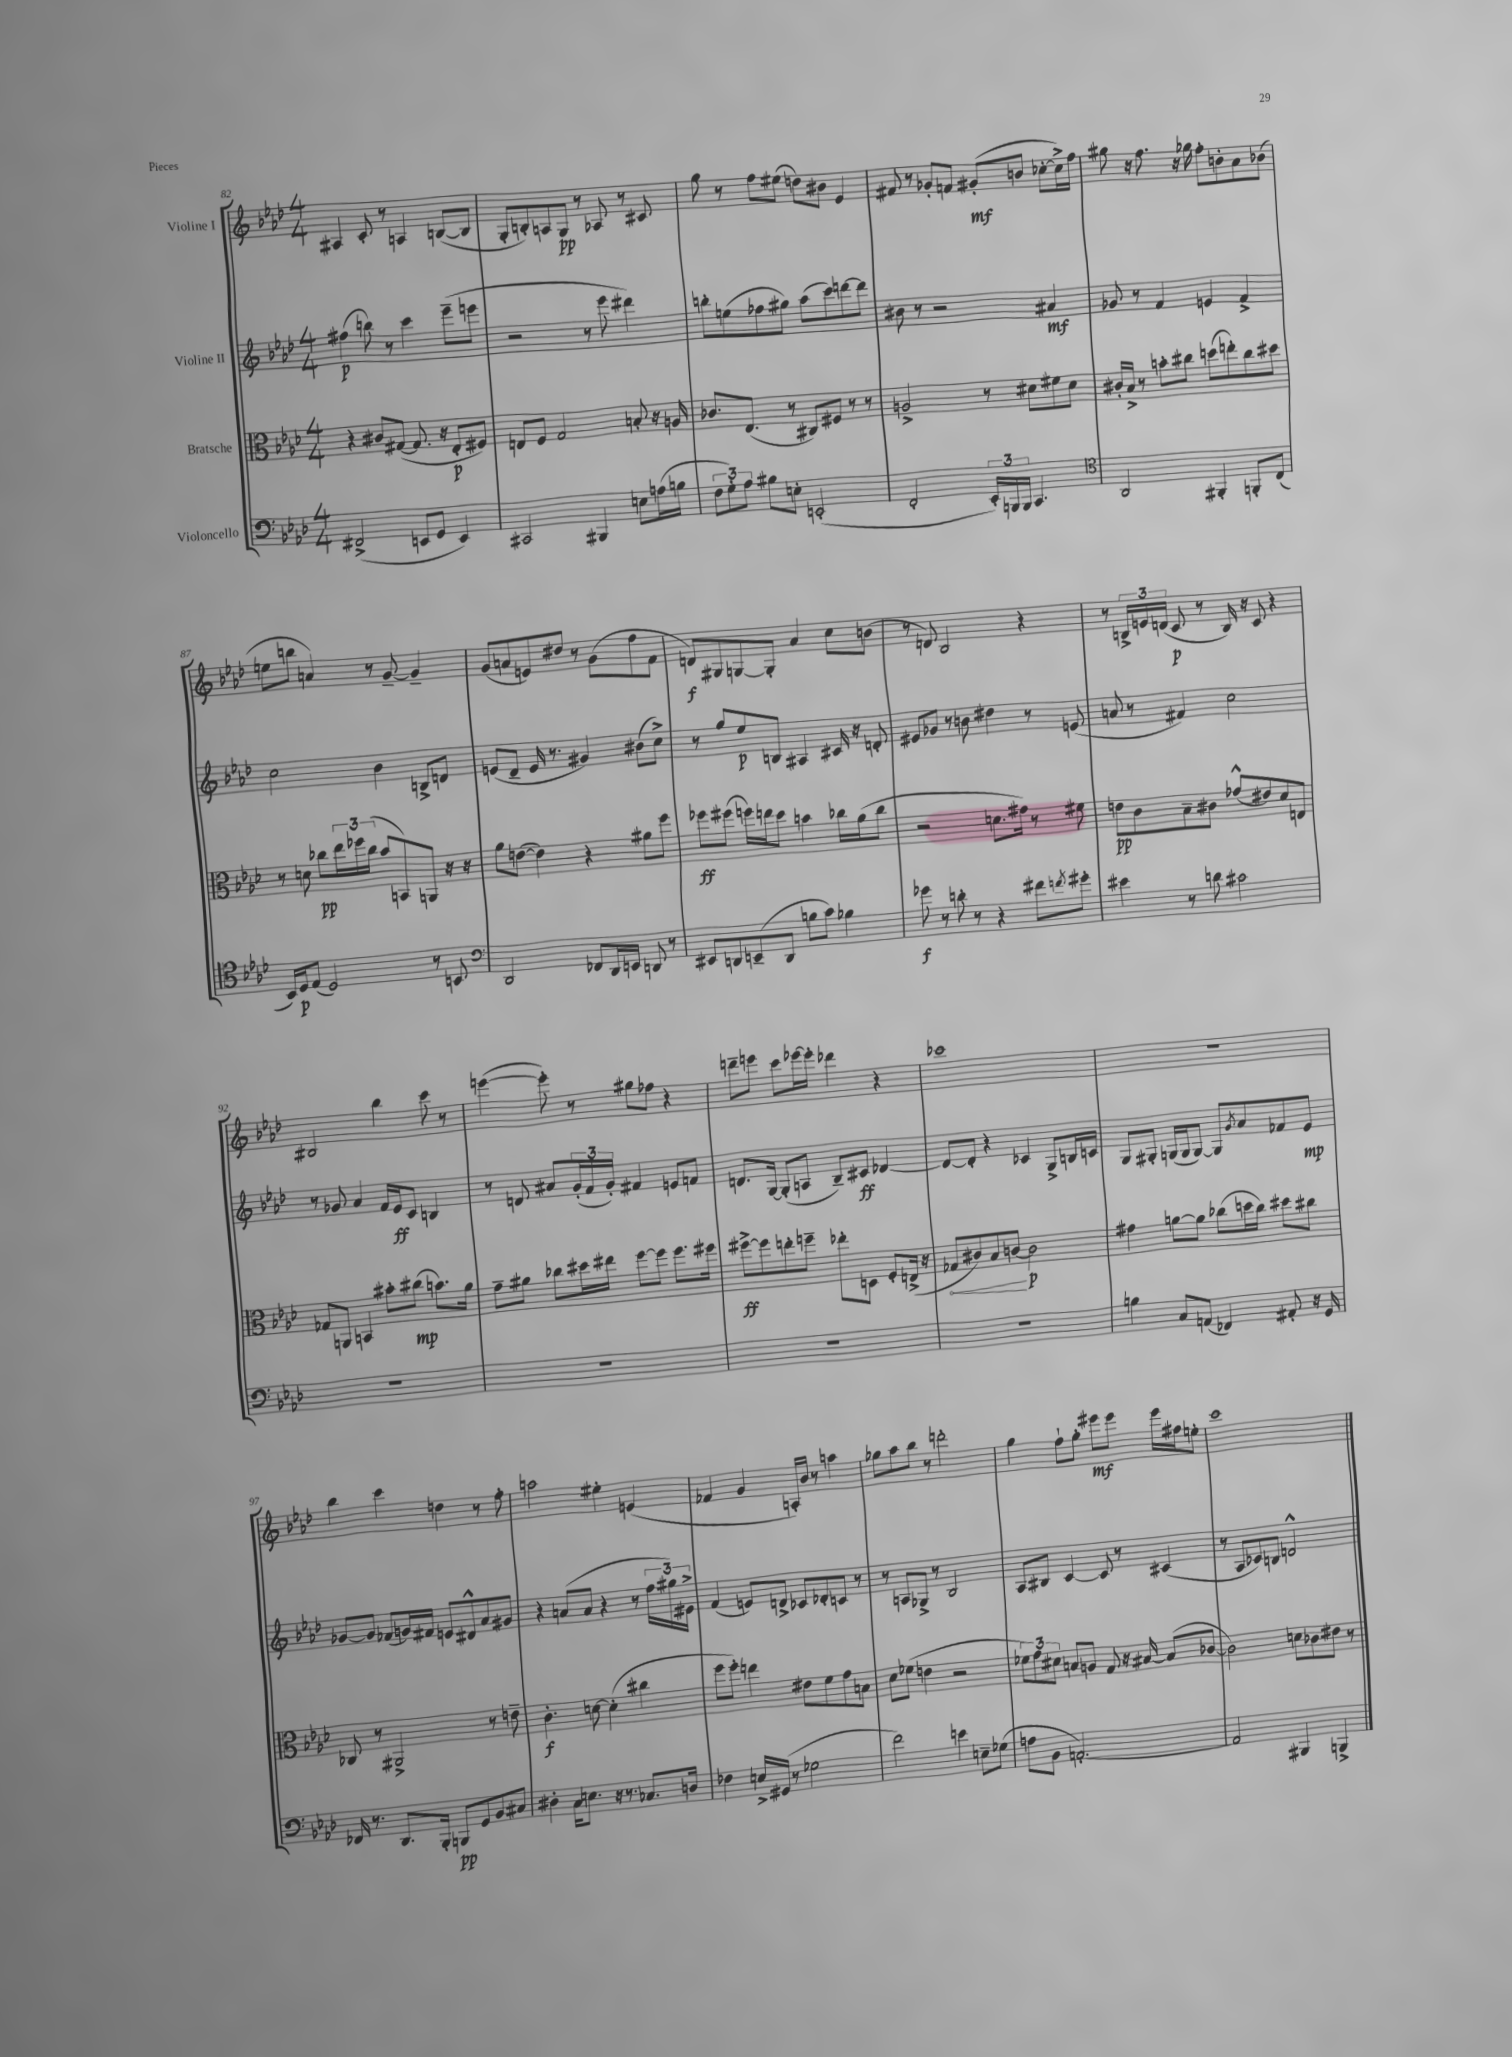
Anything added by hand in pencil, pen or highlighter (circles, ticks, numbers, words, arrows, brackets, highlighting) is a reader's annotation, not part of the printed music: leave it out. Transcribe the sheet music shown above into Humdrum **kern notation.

**kern	**dynam	**kern	**dynam	**kern	**dynam	**kern	**dynam
*part4	*part4	*part3	*part3	*part2	*part2	*part1	*part1
*staff4	*staff4	*staff3	*staff3	*staff2	*staff2	*staff1	*staff1
*I"Violoncello	*	*I"Bratsche	*	*I"Violine II	*	*I"Violine I	*
*clefF4	*	*clefC3	*	*clefG2	*	*clefG2	*
*k[b-e-a-d-]	*	*k[b-e-a-d-]	*	*k[b-e-a-d-]	*	*k[b-e-a-d-]	*
*M4/4	*	*M4/4	*	*M4/4	*	*M4/4	*
=82	=82	=82	=82	=82	=82	=82	=82
(2FF#X^/	.	4r	.	(4ff#X\	p	4A#X/	.
.	.	8c#X/L	.	8bbn\)	.	8c'/	.
.	.	([8G#X/J	.	8r	.	8r	.
8EEn/L	.	8.G#/]	.	4ccc\	.	4An/	.
8GG/J	.	.	.	.	.	.	.
.	.	16r	.	.	.	.	.
4EE/)	.	8E-'/L	p	(8eee-~\L	.	([8Bn/L	.
.	.	8F#X/J)	.	8eeen\J	.	8B/J]	.
=83	=83	=83	=83	=83	=83	=83	=83
2CC#X/	.	8En/L	.	2r	.	8G'/L	.
.	.	8F/J	.	.	.	8Bn'/)	.
.	.	2G/	.	.	.	8An/	.
.	.	.	.	.	.	8G/J	pp
4BBB#X/	.	.	.	8r	.	8r	.
.	.	.	.	8eee-\	.	8A-X/	.
8En\L	.	8Bn'/	.	4ddd#X\)	.	8r	.
(16An\L	.	16r	.	.	.	8c#X/	.
16Bn\JJ	.	16An/	.	.	.	.	.
=84	=84	=84	=84	=84	=84	=84	=84
12F\L	.	8.c-X/L	.	8bbn'\L	.	8gg\	.
12G'\)	.	.	.	.	.	.	.
.	.	.	.	(8een\	.	8r	.
12A-\J	.	.	.	.	.	.	.
.	.	(8.E-/J	.	.	.	.	.
8B#X\L	.	.	.	8ff-X\	.	8ff\L	.
8En'\J	.	8r	.	8gg#X\J)	.	(8ee#X\J	.
(2EEn'/	.	8C#X/L)	.	(8aa-\L	.	8ddn\L)	.
.	.	8F#X/J	.	8ccc\)	.	8b#X\J	.
.	.	8r	.	[8dddn\	.	4e-/	.
.	.	8r	.	8ddd\J]	.	.	.
=85	=85	=85	=85	=85	=85	=85	=85
2FF'/	.	2An^/	.	8b#X\	.	8f#X/	.
.	.	.	.	8r	.	8r	.
.	.	.	.	2r	.	8g-X'/L	.
.	.	.	.	.	.	8fn/J	.
24EE-'/LL)	.	8r	.	.	.	(8g#X'/L	mf
24BBBn/	.	.	.	.	.	.	.
24BBB/JJ	.	.	.	.	.	.	.
4.CC/	.	8d#X\L	.	.	.	8bn/J	.
.	.	8f#X\	.	4a#X/	mf	[8cc-X'\L	.
.	.	8d#\J	.	.	.	16cc-^\L])	.
.	.	.	.	.	.	16ff\JJ	.
=86	=86	=86	=86	=86	=86	=86	=86
*clefC4	*	*	*	*	*	*	*
2AA-/	.	16c#X'/LL	.	8g-X/	.	8gg#X\	.
.	.	16B-^/JJ	.	.	.	.	.
.	.	8r	.	8r	.	16r	.
.	.	.	.	.	.	8.ff\	.
.	.	8bn'\L	.	4f/	.	.	.
.	.	8cc#X\J	.	.	.	16r	.
.	.	.	.	.	.	16gg-X\	.
4FF#X'/	.	(8ddn\L	.	4en/	.	8ff'\L	.
.	.	8een'\)	.	.	.	8bn'\	.
8FFn'/L	.	8cc#\	.	4f^/	.	8a-\	.
(8C/J	.	8dd#X\J	.	.	.	(8b-X\J	.
!!LO:LB:g=z
=87	=87	=87	=87	=87	=87	=87	=87
16BB-/LL)	.	8r	.	2cc\	.	8een\L	.
16D-/J	p	.	.	.	.	.	.
(8E-/J	.	8dn\	.	.	.	8bbn\J	.
2D-/)	.	8cc-X\L	pp	.	.	4an/)	.
.	.	24ee-\L	.	.	.	.	.
.	.	24ff-X\	.	.	.	.	.
.	.	(24cc-\JJ	.	.	.	.	.
.	.	8b-/L	.	4b-\	.	8r	.
.	.	8BBn/)	.	.	.	[8g~/	.
8r	.	8AAn/J	.	8Bn^/L	.	4g~/]	.
8BBn/	.	16r	.	8dn/J	.	.	.
.	.	16r	.	.	.	.	.
=88	=88	=88	=88	=88	=88	=88	=88
*clefF4	*	*	*	*	*	*	*
2DD-/	.	8a-\L	.	(8en/L	.	(8g/L	.
.	.	([8en\J	.	8d-~/J	.	8an/	.
.	.	4e\])	.	16e/	.	8en/)	.
.	.	.	.	8.r	.	.	.
.	.	.	.	.	.	8dd#X/J	.
8FF-X/L	.	4r	.	4g#X/)	.	8r	.
16DD-/L	.	.	.	.	.	(8g\L	.
16EEn/JJ	.	.	.	.	.	.	.
8DDn/	.	8a#X\L	.	(8b#X\L	.	8ff\	.
8r	.	8ff\J	.	8cc^\J)	.	8f\J	.
=89	=89	=89	=89	=89	=89	=89	=89
8EE#X/L	.	8ff-X\L	ff	8r	.	8dn/L)	f
8DDn/	.	(8ff#X\J	.	8gg/L	.	8G#X/	.
(8EEn~/	.	16ffn\LL)	.	8ee-/	p	[8Gn/	.
.	.	16een\J	.	.	.	.	.
8DD/J	.	8dd-\J	.	8Bn/J	.	8G'/J]	.
8Bn\L	.	4bn\	.	4A#X/	.	4a-/	.
8c\J)	.	.	.	.	.	.	.
4B-X\	.	16cc-X\LL	.	16c#X/	.	8cc\L	.
.	.	(16a-\J	.	16r	.	.	.
.	.	8cc-\J	.	8dn'/	.	(8bn\J	.
=90	=90	=90	=90	=90	=90	=90	=90
8g-X\	f	2r	.	8e#X/L	.	8r	.
8r	.	.	.	8g-X/J	.	8dn/)	.
8dn'\	.	.	.	8r	.	2B-/	.
8r	.	.	.	8bn\	.	.	.
4r	.	8.dn\L	.	4dd#X\	.	.	.
.	.	16g#X\Jk)	.	.	.	.	.
8f#X\L	.	8r	.	8r	.	4r	.
8qfn/	.	.	.	.	.	.	.
8g#X'\J	.	8f#X\	.	(8en/	.	.	.
=91	=91	=91	=91	=91	=91	=91	=91
4e#X\	.	8en\L	pp	8an/	.	8r	.
.	.	8c\	.	8r	.	24Bn^/LL	.
.	.	.	.	.	.	24en/	.
.	.	.	.	.	.	(24dn/JJ	.
8r	.	8B-~\	.	4f#X/)	.	8c/	p
8dn\	.	8c#X\J	.	.	.	8r	.
2c#X\	.	(8g-X^^/L	.	2cc\	.	16B/)	.
.	.	.	.	.	.	16r	.
.	.	8e#X/)	.	.	.	8c/	.
.	.	8d-/	.	.	.	4r	.
.	.	8En/J	.	.	.	.	.
!!LO:LB:g=z
=92	=92	=92	=92	=92	=92	=92	=92
1r	.	8G-X/L	.	8r	.	2B#X/	.
.	.	8AAn/J	.	8g-X/	.	.	.
.	.	4BBn/	.	4a-/	.	.	.
.	.	8b#X'\L	.	16f/LL	.	4bb-\	.
.	.	.	.	16e-/J	ff	.	.
.	.	(8cc#X\J	mp	8c/J	.	.	.
.	.	8.bn\L)	.	4Bn/	.	8ccc\	.
.	.	.	.	.	.	8r	.
.	.	16a-\Jk	.	.	.	.	.
=93	=93	=93	=93	=93	=93	=93	=93
1r	.	8g~\L	.	8r	.	([4eeen\	.
.	.	8a#X\J	.	8dn/	.	.	.
.	.	8cc-X\L	.	8a#X/L	.	8eee'\])	.
.	.	16dd#X\L	.	(24g'/L	.	8r	.
.	.	.	.	24f/	.	.	.
.	.	16ee#X\JJ	.	.	.	.	.
.	.	.	.	24g'/JJ)	.	.	.
.	.	[8ff\L	.	4f#X/	.	8gg#X\L	.
.	.	8ff\J]	.	.	.	8ff-X\J	.
.	.	8.ff\L	.	8en/L	.	4r	.
.	.	.	.	8fn/J	.	.	.
.	.	16ff#X\Jk	.	.	.	.	.
=94	=94	=94	=94	=94	=94	=94	=94
1r	.	[8ff#X^\L	ff	8.dn/L	.	8dddn~\L	.
.	.	8ff#\]	.	.	.	8eeen\J	.
.	.	.	.	[16G/Jk	.	.	.
.	.	8een'\	.	(8G'/L]	.	8ccc\L	.
.	.	8ffn~\J	.	8An/J	.	[16eee-X\L	.
.	.	.	.	.	.	16eee-'\JJ]	.
.	.	8ee-X'\L	.	8B-~/L)	.	4ddd-X\	.
.	.	8Dn\J	.	8c#X/J	ff	.	.
.	.	8F'/L	.	[4d-X/	.	4r	.
.	.	(16En^/Jk	.	.	.	.	.
.	.	16r	.	.	.	.	.
=95	=95	=95	=95	=95	=95	=95	=95
!	!	!	!LO:HP:b	!	!	!	!
1r	.	8G-X/L	<	8d-/L_	.	1ccc-X	.
.	.	8c#X/)	.	8d-'/J]	.	.	.
.	.	8B-/	.	4r	.	.	.
.	.	[8cn/J	.	.	.	.	.
.	.	2c\]	[ p	4c-X/	.	.	.
.	.	.	.	8G^/L	.	.	.
.	.	.	.	16Bn/L	.	.	.
.	.	.	.	16cn/JJ	.	.	.
=96	=96	=96	=96	=96	=96	=96	=96
4Bn\	.	4g#X\	.	8G/L	.	1r	.
.	.	.	.	8G#X'/J	.	.	.
8C/L	.	[8an\L	.	(16Gn/LL	.	.	.
.	.	.	.	16G/J	.	.	.
(8AAn/J	.	8a\J]	.	[8G/J)	.	.	.
4FF-X/)	.	(8cc-X\L	.	8G/L]	.	.	.
.	.	.	.	8qg/	.	.	.
.	.	16ddn\L	.	8a-/	.	.	.
.	.	16cc-\JJ)	.	.	.	.	.
8AA#X'/	.	8dd#X\L	.	8f-X/	.	.	.
16r	.	8cc#X\J	.	8e-/J	mp	.	.
16GG/	.	.	.	.	.	.	.
!!LO:LB:g=z
=97	=97	=97	=97	=97	=97	=97	=97
16FF-X/	.	8C-X/	.	[8g-X/L	.	4bb-\	.
8.r	.	.	.	.	.	.	.
.	.	8r	.	8g-/J]	.	.	.
8.DD-/L	.	2AA#X^/	.	(8f-X/L	.	4ccc\	.
.	.	.	.	16gn/L)	.	.	.
16BBB-'/Jk	.	.	.	16f#X/JJ	.	.	.
8BBBn/L	pp	.	.	8en/L	.	4ddn\	.
8GG/	.	.	.	8d#X^^/	.	.	.
8BB-/	.	8r	.	8a-/	.	8r	.
8C#X/J	.	8en~\	.	8g#X/J	.	8ff'\	.
=98	=98	=98	=98	=98	=98	=98	=98
4D#X'\	.	4.c'\	f	4r	.	2aan\	.
16C\KL	.	.	.	(8an/L	.	.	.
8.En\J	.	.	.	.	.	.	.
.	.	[8dn\	.	8a/J	.	.	.
16r	.	(4d'\]	.	4r	.	4ee#X'\	.
8.r	.	.	.	.	.	.	.
8.C-X/L	.	4cc#X\	.	8r	.	(4en/	.
.	.	.	.	24ff\LL	.	.	.
.	.	.	.	24gg#X\)	.	.	.
16Dn/Jk	.	.	.	.	.	.	.
.	.	.	.	24e#X^\JJ	.	.	.
=99	=99	=99	=99	=99	=99	=99	=99
4F-X\	.	8ff\L	.	(4f/	.	4f-X/	.
.	.	8ff'\J)	.	.	.	.	.
16En^/LL	.	4een\	.	8en/L)	.	4g/	.
(16GG#X/JJ	.	.	.	.	.	.	.
8r	.	.	.	8dn^/J	.	.	.
2G-X\	.	8e#X\L	.	8c-X/L	.	16An'/LL)	.
.	.	.	.	.	.	16b-/JJ	.
.	.	8f\	.	8d-X'/	.	8r	.
.	.	8g\	.	8cn/J	.	4aan\	.
.	.	8Bn\J	.	8r	.	.	.
=100	=100	=100	=100	=100	=100	=100	=100
2f\)	.	8d-\L	.	8r	.	8gg-X\L	.
.	.	(8f-X\J	.	8An/L	.	8aa-\	.
.	.	4en\	.	8G-X^/J	.	8bb-\J	.
.	.	.	.	8r	.	8r	.
4en\	.	2r	.	2B-/	.	2dddn'\	.
8En~\L	.	.	.	.	.	.	.
(8G-X\J	.	.	.	.	.	.	.
=101	=101	=101	=101	=101	=101	=101	=101
8An\L	.	12f-X\L)	.	8A-/L	.	4gg\	.
.	.	12g\	.	.	.	.	.
8BB-\J	.	.	.	8B#X/J	.	.	.
.	.	12d#X\J	.	.	.	.	.
[2.AAn'/)	.	8Bn/L	.	[4c/	.	8ff`\L	.
.	.	8An/J	.	.	.	8gg'\J	.
.	.	8G/	.	8c/]	.	8eee#X\L	mf
.	.	16r	.	8r	.	8eee#\J	.
.	.	[16B#X/	.	.	.	.	.
.	.	(8B#/L]	.	(4c#X/	.	16eee#\LL	.
.	.	.	.	.	.	16ff#X\J	.
.	.	[8c-X/J	.	.	.	8een'\J	.
=102	=102	=102	=102	=102	=102	=102	=102
2AA/]	.	2c-\])	.	8r	.	1ccc	.
.	.	.	.	8A-/L	.	.	.
.	.	.	.	8c-X/)	.	.	.
.	.	.	.	8Bn/J	.	.	.
4BBB#X/	.	8dn\L	.	2dn^^/	.	.	.
.	.	8c-X\	.	.	.	.	.
4BBBn^/	.	8e#X\J	.	.	.	.	.
.	.	8r	.	.	.	.	.
==	==	==	==	==	==	==	==
*-	*-	*-	*-	*-	*-	*-	*-
